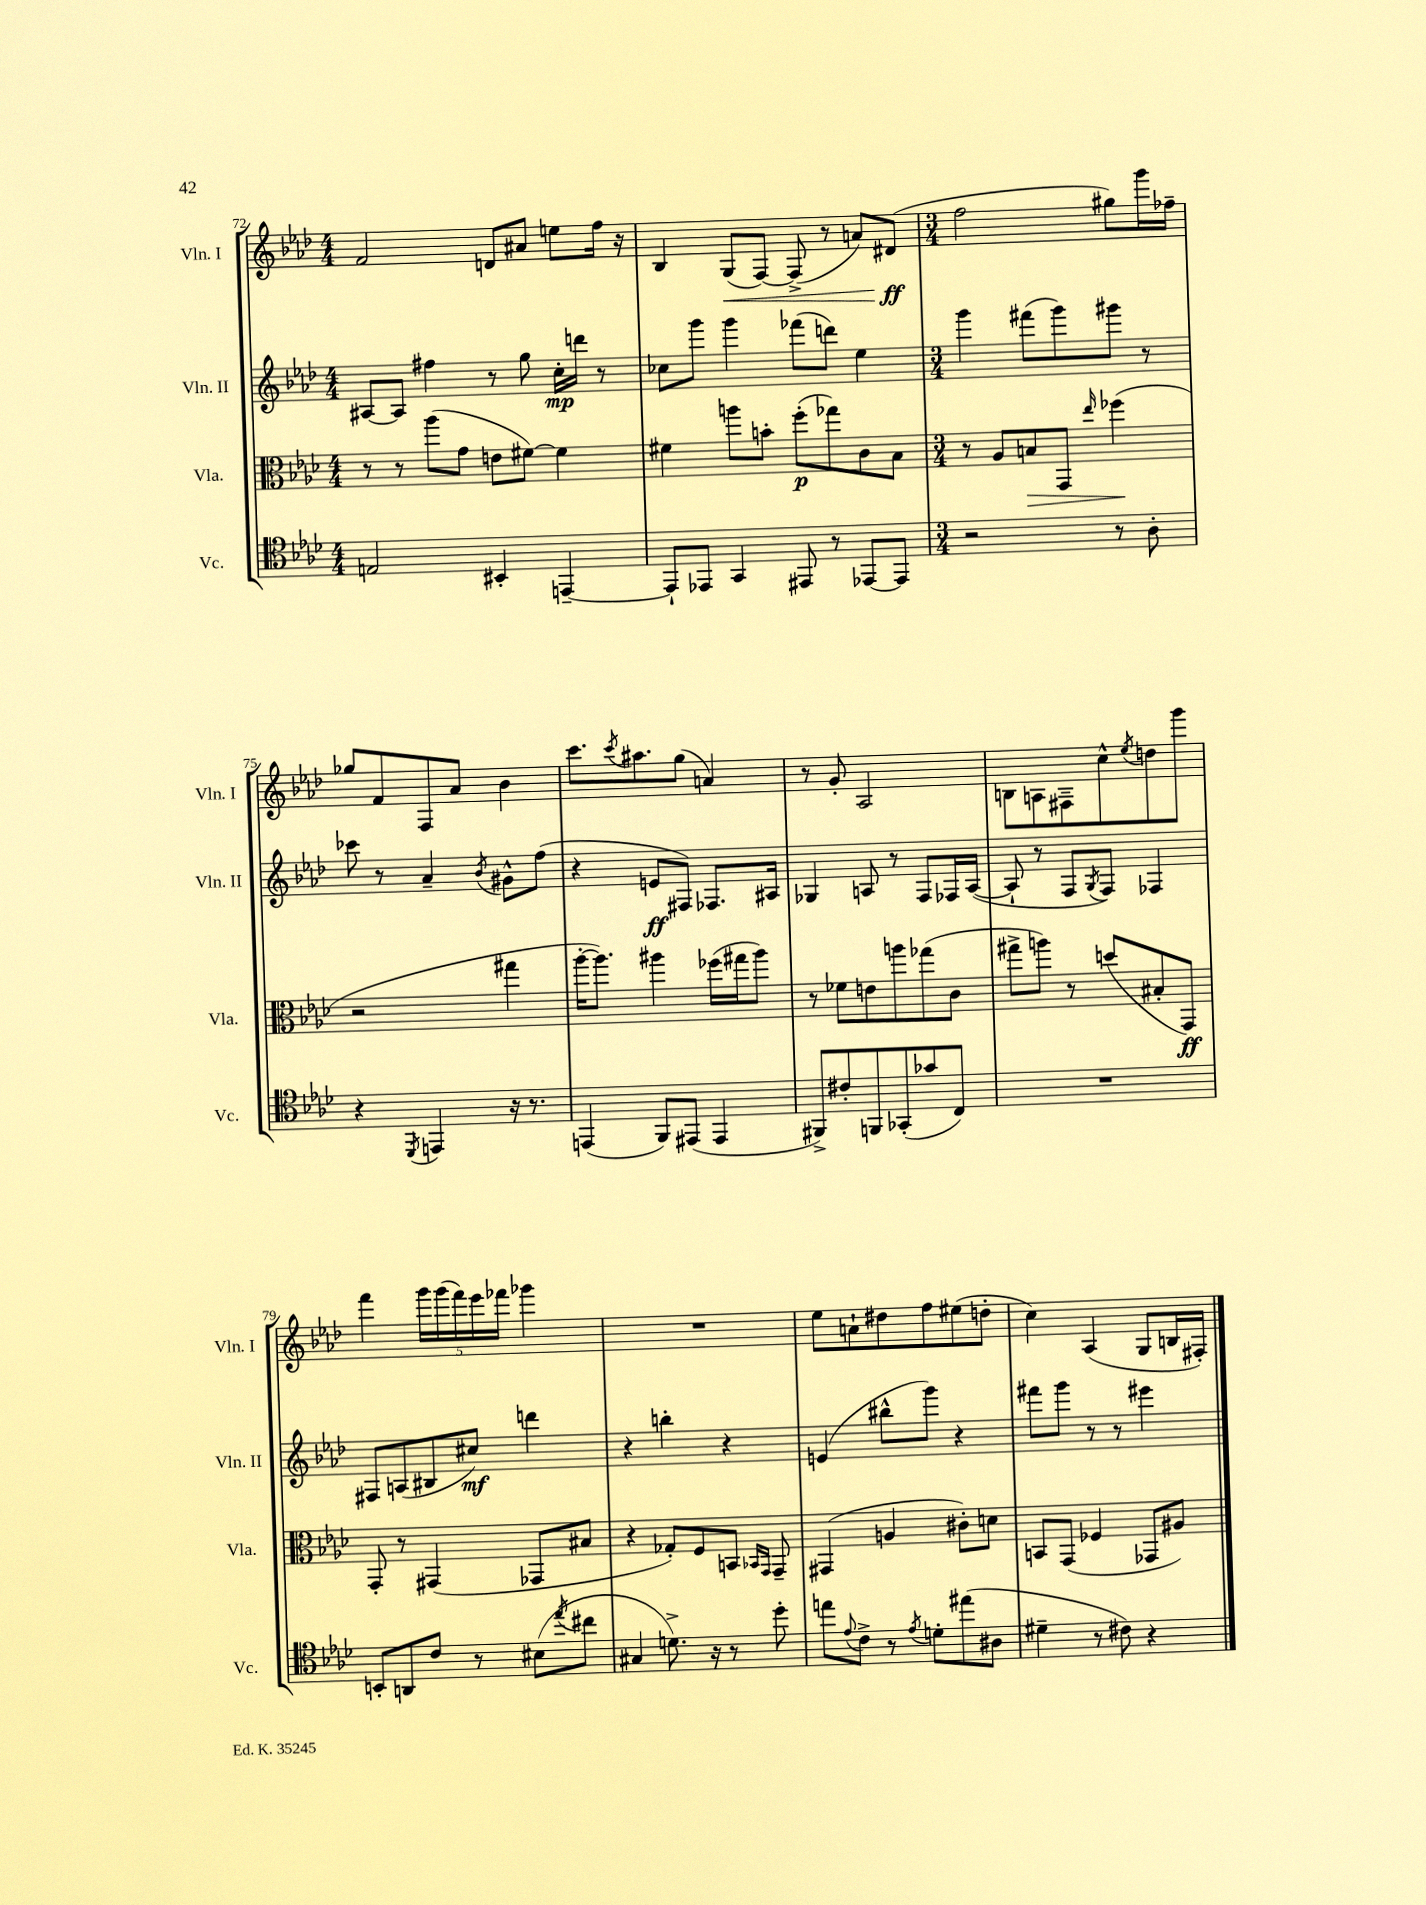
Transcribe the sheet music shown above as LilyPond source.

<<
\new StaffGroup <<
\new Staff = "s0" \with { instrumentName = "Vln. I" shortInstrumentName = "Vln. I" } {
    \clef treble \key aes \major \numericTimeSignature \time 4/4
    f'2 d'8 ais'8 e''8 f''16 r16 |
    bes4 g8\<( f8~) f8->( r8 a'8) dis'8\ff\!( |
    \numericTimeSignature \time 3/4 f''2 gis''8) g'''16 fes''16-- |
    ges''8 f'8 f8 aes'8 bes'4 |
    c'''8. \acciaccatura { c'''8 } ais''8. g''8( a'4) |
    r8 g'8-. aes2 |
    b8 a8 fis8-- c''8-^ \acciaccatura { ees''8 } d''8 g'''8 |
    f'''4 \tuplet 5/4 { g'''16 g'''16( f'''16) ees'''16 fes'''16 } ges'''4 |
    R2. |
    ees''8 a'8-! dis''8 f''8 eis''8( d''8-. |
    c''4) aes4( g8 b16 fis16-.) \bar "|." |
}
\new Staff = "s1" \with { instrumentName = "Vln. II" shortInstrumentName = "Vln. II" } {
    \clef treble \key aes \major \numericTimeSignature \time 4/4
    ais8~ ais8 fis''4 r8 g''8 c''16-.\mp d'''16 r8 |
    ces''8 g'''8 g'''4 fes'''8( d'''8) ees''4 |
    \numericTimeSignature \time 3/4 g'''4 fis'''8( g'''8) gis'''8 r8 |
    ces'''8 r8 aes'4-- \acciaccatura { bes'8 } gis'8-^ f''8( |
    r4 e'8\ff fis8) fes8. ais16 |
    ges4 a8 r8 f8 fes16 a16~( |
    a8-! r8 f8 \acciaccatura { g8 } f8) fes4 |
    fis8 a8( bis8 cis''8\mf) d'''4 |
    r4 b''4-. r4 |
    e'4( bis''8-^ g'''8) r4 |
    fis'''8 g'''8 r8 r8 eis'''4 \bar "|." |
}
\new Staff = "s2" \with { instrumentName = "Vla." shortInstrumentName = "Vla." } {
    \clef alto \key aes \major \numericTimeSignature \time 4/4
    r8 r8 aes''8( g'8 e'8 fis'8~) fis'4 |
    fis'4 a''8 b'8-. f''8-.\p( ges''8) c'8 bes8 |
    \numericTimeSignature \time 3/4 r8 aes8 b8\> g,8 \grace { ees''16 } fes''4\!( |
    r2 gis''4 |
    aes''16~-. aes''8.) ais''4 fes''16( gis''16 ais''8) |
    r8 fes'8 e'8 a''8 ges''8( c'8 |
    gis''8-> a''8) r8 d''8( bis8-. g,8\ff) |
    g,8-. r8 gis,4( ges,8 bis8 |
    r4 ges8-.) f8 b,8 \grace { bes,16 g,16 } g,8-- |
    gis,4( a4 cis'8-.) d'8 |
    b,8 g,8( fes4 ges,8 ais8) \bar "|." |
}
\new Staff = "s3" \with { instrumentName = "Vc." shortInstrumentName = "Vc." } {
    \clef tenor \key aes \major \numericTimeSignature \time 4/4
    e2 bis,4-. e,4~-- |
    e,8-! ees,8 g,4 eis,8 r8 ees,8~ ees,8 |
    \numericTimeSignature \time 3/4 r2 r8 aes8-. |
    r4 \acciaccatura { des,8 } e,4 r16 r8. |
    e,4( f,8) eis,8( eis,4 |
    fis,8->) cis'8-. f,8 ges,8-.( ges'8 c8) |
    R2. |
    b,8-. a,8 c'8 r8 bis8( \acciaccatura { ees''8 } cis''8 |
    gis4 d'8.->) r16 r8 des''8-. |
    e''8 \appoggiatura { ees'8 } c'8-> r8 \acciaccatura { ees'8 } d'8-. eis''8( ais8 |
    dis'4-- r8 cis'8) r4 \bar "|." |
}
>>
>>
\layout { \context { \Score currentBarNumber = #72 } }
